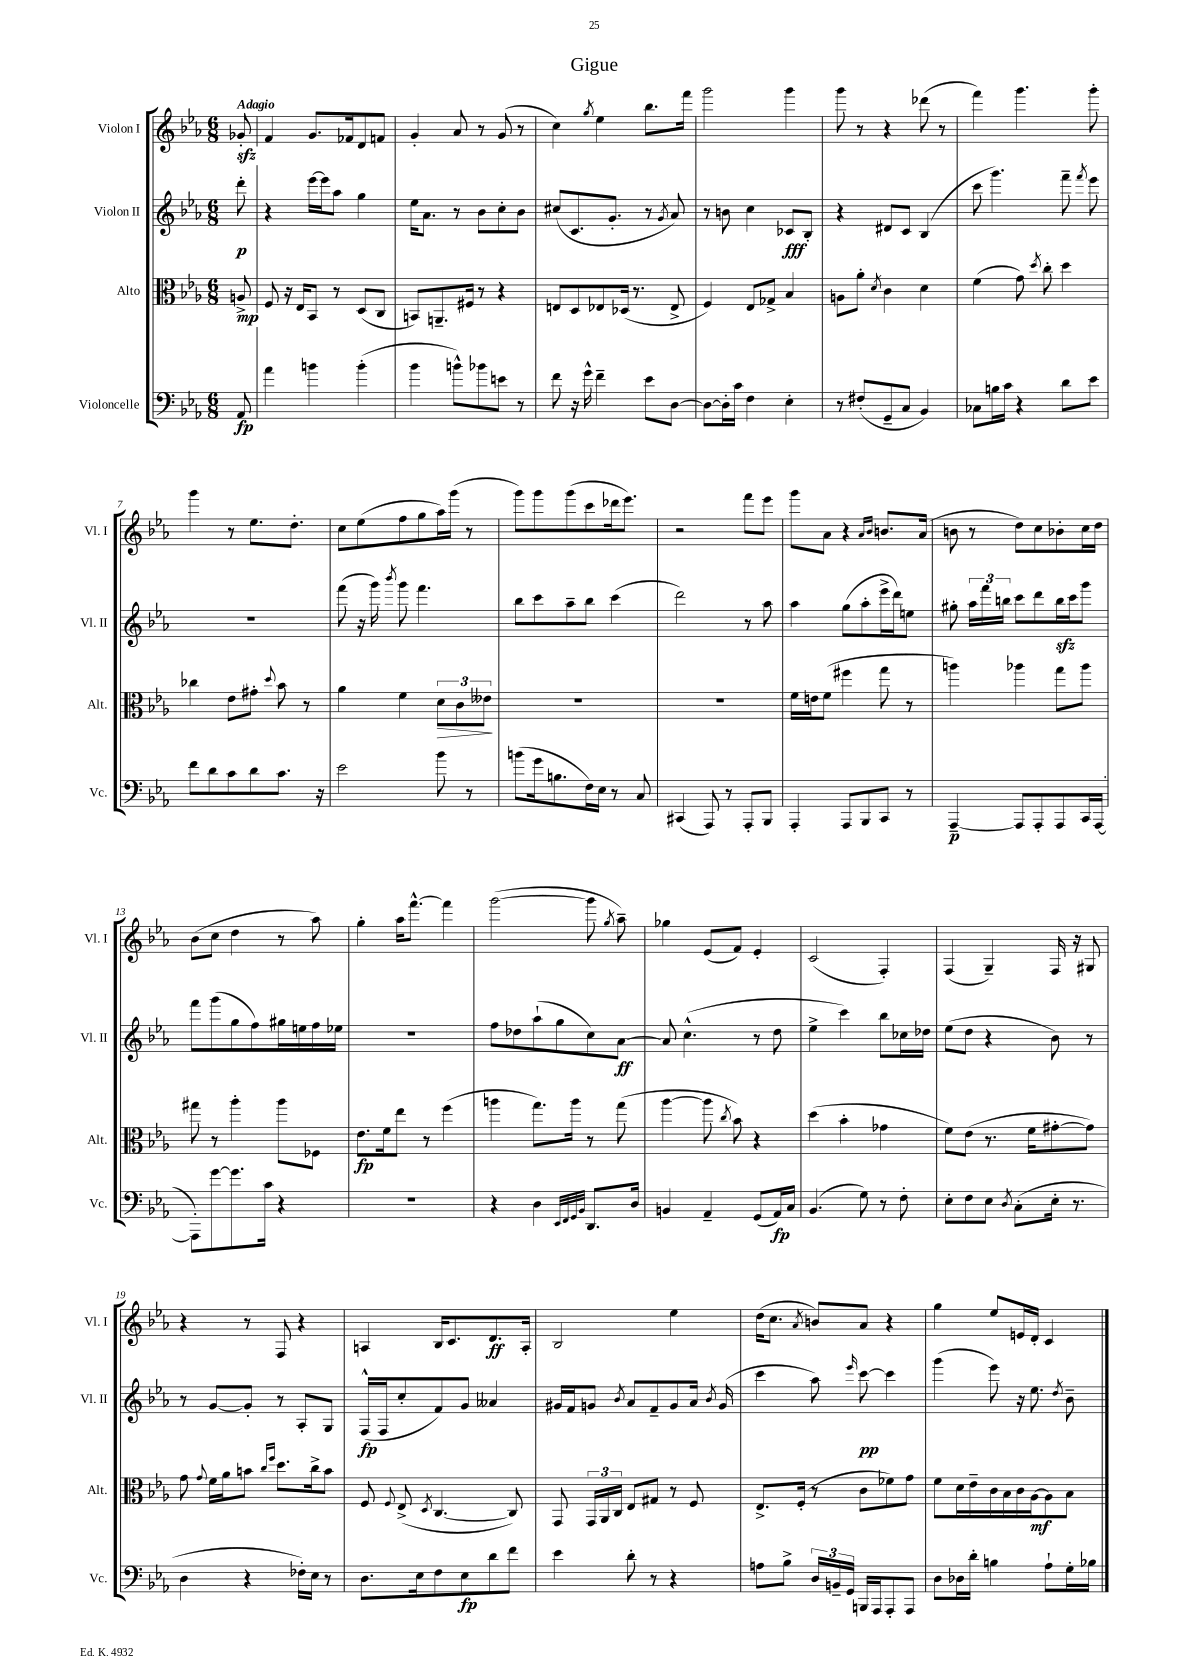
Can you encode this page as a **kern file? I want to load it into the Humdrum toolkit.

**kern	**kern	**kern	**kern
*staff4	*staff3	*staff2	*staff1
*clefF4	*clefC3	*clefG2	*clefG2
*k[b-e-a-]	*k[b-e-a-]	*k[b-e-a-]	*k[b-e-a-]
*M6/8	*M6/8	*M6/8	*M6/8
8AA-/	8A^/	8ddd'\	8g-'/
=	=	=	=
4a-\	8F/	4r	4f/
.	16r	.	.
.	16E-/LK	.	.
4b\	8BB-/J	[16eee-\LL	8.g/L
.	.	16eee-\]J	.
.	8r	8aa-\J	.
.	.	.	16f-/k
(4b'\	(8D/L	4gg\	8d/
.	8C/J	.	8f/J
=	=	=	=
4b-\	8BB/L)	16ee-\LK	4g'/
.	.	8.a-\J	.
.	8.AA~/	.	.
8b^^\L)	.	8r	8a-/
.	16F#/Jk	.	.
8b-\	8r	8b-\L	8r
8e\J	4r	8cc'\	(8g/
8r	.	8b-\J	8r
=	=	=	=
8f\	8E/L	(8cc#/L	4cc\)
16r	8D/	8.c/	.
16g^^\	.	.	.
.	.	.	8qgg/
4f~\	8E-/	.	4ee-\
.	.	8.g'/J	.
.	(16D-/Jk	.	.
.	8.r	.	.
8e-\L	.	8r	8.bb-\L
.	.	8qg/	.
[8D\J	8E-^/	8a-/)	.
.	.	.	16fff\Jk
=	=	=	=
8D\_L	4F/)	8r	2ggg\
16D'\]L	.	8b\	.
16c\JJ	.	.	.
4F\	8E-/L	4cc\	.
.	8G-^/J	.	.
4E-'\	4B-/	8c-/L	4ggg\
.	.	8B-'/J	.
=	=	=	=
8r	8A\L	4r	8ggg\
(8F#'/L	8a-'\J	.	8r
.	8qd/	.	.
8GG~/	4c\	8d#/L	4r
8C/J	.	8c/J	.
4BB-/)	4d\	(4B-/	(8ddd-\
.	.	.	8r
=	=	=	=
8C-\L	(4f\	8ccc\	4fff\)
16B\L	.	4.ggg\)	.
16c\JJ	.	.	.
4r	8g\)	.	4.ggg\
.	8qdd/	.	.
.	8cc'\	.	.
8d\L	4dd\	8fff~\	.
.	.	8qfff/	.
8e-\J	.	8eee-\	8ggg'\
=	=	=	=
8f\L	4cc-\	2.r	4ggg\
8d\	.	.	.
8c\	8e-\L	.	8r
8d\	8g#'\J	.	8.ee-\L
.	8qqdd/	.	.
8.c\J	8b-\	.	.
.	.	.	8.dd'\J
.	8r	.	.
16r	.	.	.
=	=	=	=
2e-\	4a-\	(8fff\	8cc\L
.	.	16r	(8ee-\
.	.	16ggg\)	.
.	.	8qbbb-/	.
.	4f\	8ggg\	8ff\
.	.	4.fff\	8gg\
8b-\	12d\L	.	16aa-\L)
.	.	.	(16ggg\JJ
.	12c\	.	.
8r	.	.	8r
.	12e--\J	.	.
=	=	=	=
(8b\L	2.r	8bb-\L	8ggg\L)
16g\k	.	8ccc\	8ggg\
8.B\	.	.	.
.	.	8aa-~\	(8ggg\
16F\L)	.	8bb-\J	8ccc\
16E-\JJ	.	.	.
8r	.	(4ccc\	16ddd-\k
.	.	.	8.eee-\J)
8C/	.	.	.
=	=	=	=
(4CC#/	2.r	2ddd\)	2r
8AAA-/)	.	.	.
8r	.	.	.
8AAA-'/L	.	8r	8fff\L
8BBB-/J	.	8aa-\	8eee-\J
=	=	=	=
4AAA-'/	16f\LL	4aa-\	8ggg\L
.	16e\J	.	.
.	(8f\J	.	8a-\J
8AAA-/L	4ff#\	(8gg\L	4r
8BBB-/	.	8aa-'\	.
.	.	.	16qqa-/LL
.	.	.	16qqb-/JJ
8CC/J	8gg\	16eee-^\L	8.b/L
.	.	16ddd\J)	.
8r	8r	8ee\J	.
.	.	.	(16a-/Jk
=	=	=	=
[4AAA-~/	4aa\)	8gg#'\	8b\
.	.	24aa-\LL	8r
.	.	24fff\	.
.	.	24bb\JJ	.
8AAA-/]L	4aa-\	8ccc\L	8dd\L)
8AAA-'/	.	8ddd\	8cc\
8AAA-/	8gg\L	16bb\L	8b-'\
.	.	16ccc\J	.
16CC/L	8aa-\J	8ggg\J	16cc\L
([16AAA-/JJ	.	.	16dd\JJ
=	=	=	=
8AAA-'\]L)	8gg#\	8fff\L	(8b-\L
[8g\	8r	(8ggg\	8cc\J
8.g\]	4aa-'\	8gg\	4dd\
.	.	8ff\)	.
16c\Jk	.	.	.
4r	8aa-\L	16gg#\L	8r
.	.	16ee\	.
.	8F-\J	16ff\	8aa-\)
.	.	16ee-\JJ	.
=	=	=	=
2.r	8.e-\L	2.r	4gg'\
.	16f\k	.	.
.	8ee-\J	.	16aa-\LK
.	.	.	[8.fff^^\J
.	8r	.	.
.	(4ff\	.	4fff\]
=	=	=	=
4r	4aa\	8ff\L	([2ggg\
.	.	8dd-\	.
4D\	8.gg\L)	(8aa-`\	.
.	.	8gg\	.
.	16aa\Jk	.	.
32qqEE-/LLL	.	.	.
32qqFF/	.	.	.
32qqGG/	.	.	.
32qqBB-/JJJ	.	.	.
8.DD/L	8r	8cc\)	8ggg\]
.	.	.	8qgg/
.	(8gg\	[8a-\J	8aa-~\)
16D/Jk	.	.	.
=	=	=	=
4BB/	[4aa-\	8a-/]	4gg-\
.	.	(4.cc^^\	.
4AA-~/	8aa-\]	.	(8e-/L
.	8qcc/	.	.
.	8b-\)	.	8f/J)
(8GG/L	4r	8r	4e-'/
16AA-/L)	.	8dd\	.
16C/JJ	.	.	.
=	=	=	=
(4.BB-/	(4dd\	4ee-^\	(2c/
.	4b-'\	4ccc\)	.
8G\)	.	.	.
8r	4g-\	8bb-\L	4F'/)
8F'\	.	16cc-\L	.
.	.	16dd-\JJ	.
=	=	=	=
8E-'\L	8f\L)	(8ee-\L	(4F/
8F\	(8e-\J	8dd\J	.
8E-\J	8.r	4r	4G~/)
8qD/	.	.	.
(8C'\L	.	.	.
.	16f\LK	.	.
16E-'\Jk	[8g#'\	8b-\)	16F/
8.r	.	.	16r
.	8g#\]J)	8r	8G#/
=	=	=	=
4D\	8g\	8r	4r
.	8qqg/	.	.
.	16f\LL	[8g/L	.
.	16a-\J	.	.
4r	8b\J	8g'/]J	8r
.	16qqcc/LL	.	.
.	16qqff/JJ	.	.
.	8.dd\L	8r	8F/
16F-'\LL)	.	8A-'/L	4r
16E-\JJ	16cc^\k	.	.
8r	8b\J	8G/J	.
=	=	=	=
8.D\L	8F/	(16F^^/LL	4A/
.	.	16F/J	.
.	8qqF/	.	.
.	(8E-^/	8cc'/	.
16E-\k	.	.	.
.	8qD/	.	.
8F\	[4.C/	8f/)	16B-/LK
.	.	.	8.c/
8E-\	.	8g/J	.
8d\	.	4a--/	8.d/
8f\J	8C/])	.	.
.	.	.	16A'/Jk
=	=	=	=
4e-\	8GG/	16g#/LL	2B-/
.	.	16f/J	.
.	24GG/LL	8g/J	.
.	24AA-/	.	.
.	24C/JJ	.	.
.	.	8qb-/	.
8d'\	8E-/L	8a-/L	.
8r	8G#/J	8f~/	.
4r	8r	8g/	4ee-\
.	8F/	16a-/Jk	.
.	.	8qb-/	.
.	.	(16g/	.
=	=	=	=
8A\L	8.E-^/L	4ccc\	(16dd\LK
.	.	.	8.cc\J
8B-^\J	.	.	.
.	(16F'/Jk	.	.
.	.	.	8qa-/
24D/LL	8r	8aa-\)	8b/L)
24BB~/	.	.	.
24GG/JJ	.	.	.
.	.	16qqeee-/	.
16BBB/LL	8c\L	[8ccc\	8a-/J
16AAA-/J	.	.	.
8AAA-'/	8f-\)	4ccc\]	4r
8AAA-/J	8g\J	.	.
=	=	=	=
8D\L	8f\L	(4ggg\	4gg\
16D-\L	16d\L	.	.
16d'\JJ	16e-~\	.	.
4B\	16c\	8eee-\)	8ee-/L
.	16B-\	.	.
.	16c\	16r	16e/L
.	[16A-\J	8.ee-\	16d'/JJ
8A-`\L	8A-\]	.	4c/
.	.	8qdd/	.
16G'\L	8B-\J	8b-~\	.
16B-\JJ	.	.	.
==	==	==	==
*-	*-	*-	*-
